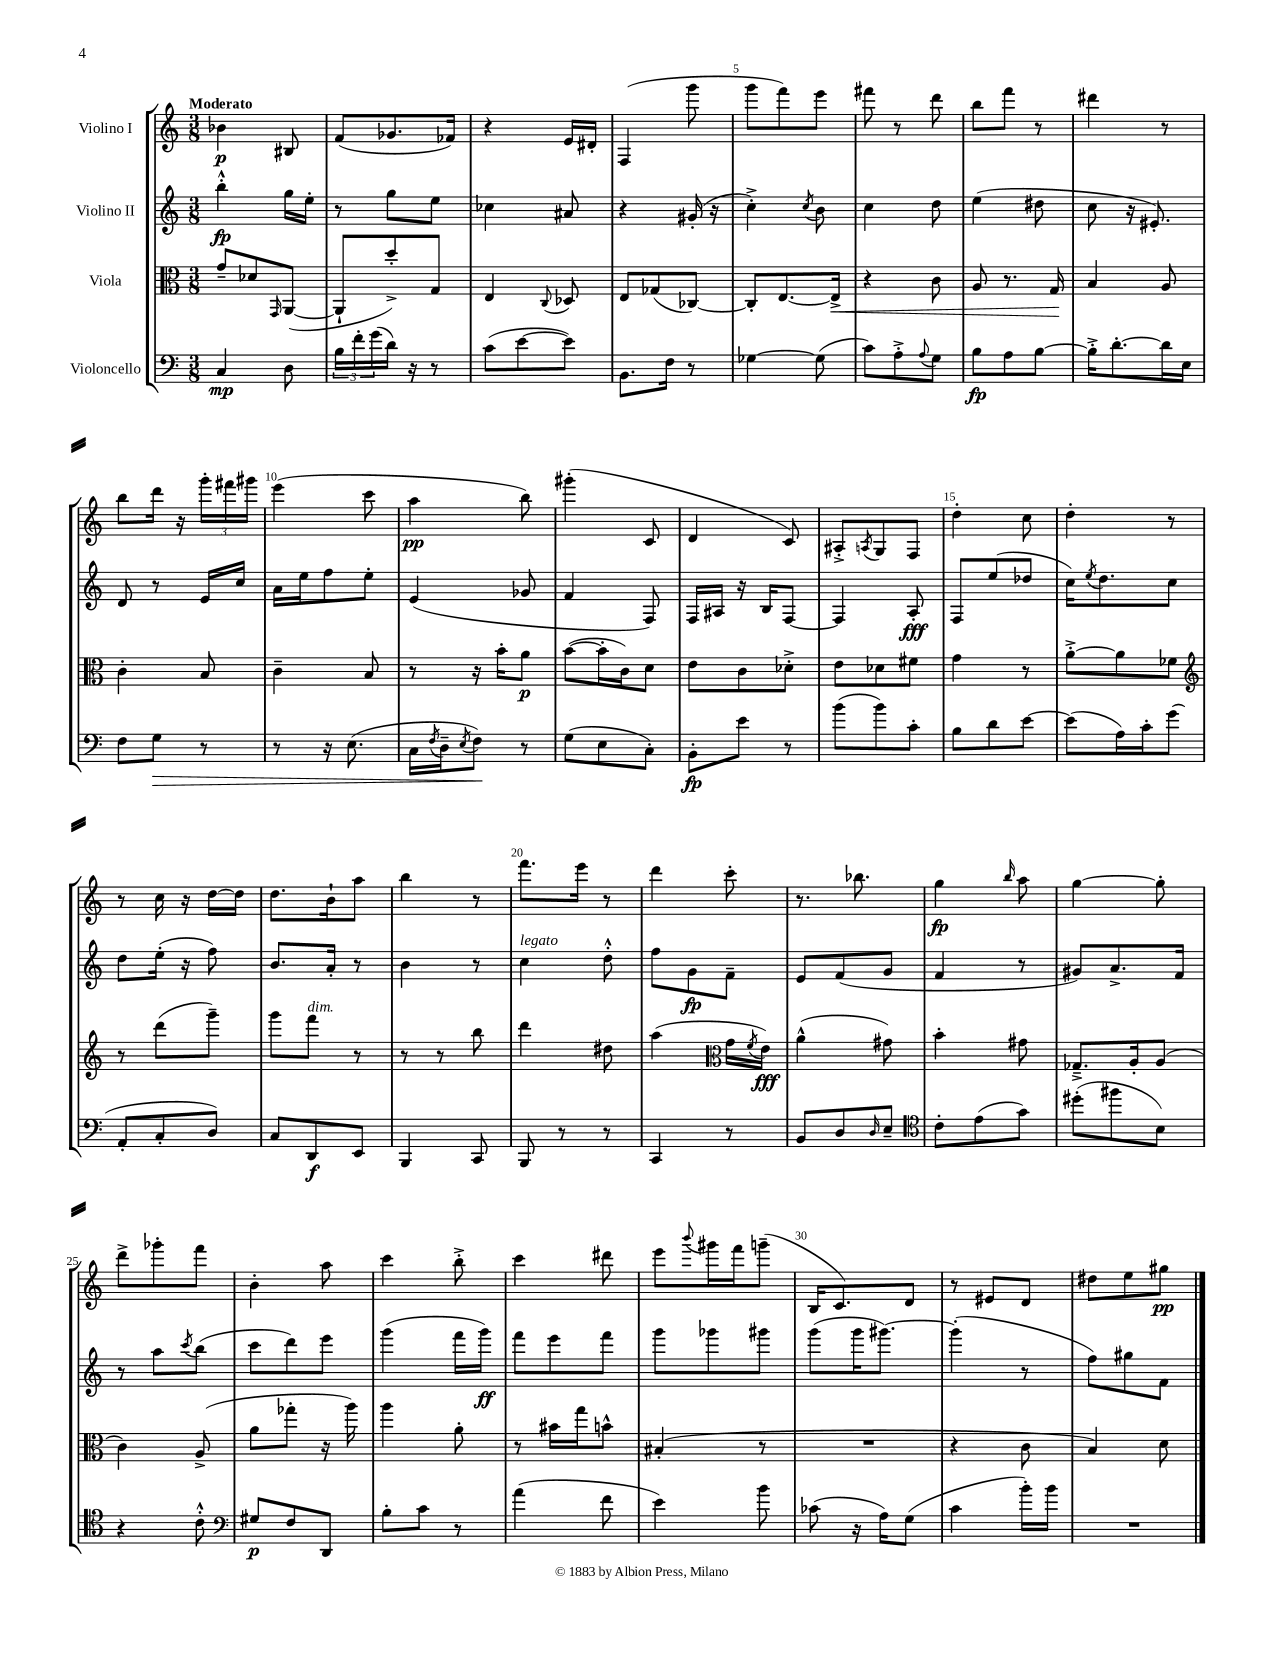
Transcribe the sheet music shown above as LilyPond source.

<<
\new StaffGroup <<
\new Staff = "s0" \with { instrumentName = "Violino I" } {
    \clef treble \key c \major \numericTimeSignature \time 3/8 \tempo "Moderato"
    bes'4\p bis8 |
    f'8( ges'8. fes'16) |
    r4 e'16 dis'16-. |
    f4( g'''8 |
    g'''8 f'''8) e'''8 |
    fis'''8 r8 d'''8 |
    b''8 f'''8 r8 |
    dis'''4 r8 |
    b''8 d'''16 r16 \tuplet 3/2 { g'''16-. fis'''16 gis'''16 } |
    e'''4( c'''8 |
    a''4\pp b''8) |
    gis'''4-.( c'8 |
    d'4 c'8) |
    ais8-.-> \acciaccatura { a8 } g8 f8 |
    d''4-. c''8 |
    d''4-. r8 |
    r8 c''16 r16 d''16~ d''16 |
    d''8. b'16-! a''8 |
    b''4 r8 |
    f'''8. e'''16 r8 |
    d'''4 c'''8-. |
    r8. bes''8. |
    g''4\fp \grace { b''16 } a''8 |
    g''4~ g''8-. |
    d'''8-> ges'''8-. f'''8 |
    b'4-. a''8 |
    c'''4 b''8-.-> |
    c'''4 dis'''8 |
    e'''8 \appoggiatura { b'''8 } gis'''16 f'''16 g'''8--( |
    b16 c'8.) d'8 |
    r8 eis'8 d'8 |
    dis''8 e''8 gis''8\pp \bar "|." |
}
\new Staff = "s1" \with { instrumentName = "Violino II" } {
    \clef treble \key c \major \numericTimeSignature \time 3/8
    b''4-.-^\fp g''16 e''16-. |
    r8 g''8 e''8 |
    ces''4 ais'8 |
    r4 gis'16-.( r16 |
    c''4-.->) \acciaccatura { c''8 } b'8 |
    c''4 d''8 |
    e''4( dis''8 |
    c''8 r16 eis'8.-.) |
    d'8 r8 e'16 c''16 |
    a'16 e''16 f''8 e''8-. |
    e'4( ges'8 |
    f'4 f8) |
    f16 ais16 r16 b16 f8~ |
    f4 a8-.\fff |
    f8 e''8( des''8 |
    c''16) \acciaccatura { e''8 } d''8. c''8 |
    d''8 e''16-.( r16 f''8) |
    b'8. a'16-. r8 |
    b'4 r8 |
    c''4^\markup { \italic "legato" } d''8-.-^ |
    f''8 g'8\fp f'8-- |
    e'8 f'8( g'8 |
    f'4 r8 |
    gis'8) a'8.-> f'16 |
    r8 a''8 \acciaccatura { c'''8 } b''8( |
    c'''8 d'''8) e'''8 |
    g'''4( f'''16 g'''16\ff) |
    f'''8 e'''8 f'''8 |
    g'''8 ges'''8 gis'''8 |
    g'''8( g'''16 gis'''8.~) |
    gis'''4-.( r8 |
    f''8) gis''8 f'8 \bar "|." |
}
\new Staff = "s2" \with { instrumentName = "Viola" } {
    \clef alto \key c \major \numericTimeSignature \time 3/8
    g'8-- des'8 \grace { g,16 } a,8~( |
    a,8-! d''8-.->) g8 |
    e4 \appoggiatura { c8 } des8 |
    e8 ges8( ces8~) |
    ces8-. e8.~ e16->\< |
    r4 c'8 |
    a8 r8. g16\! |
    b4 a8 |
    c'4-. b8 |
    c'4-- b8 |
    r8 r16 b'16-. a'8\p |
    b'8~( b'16-. c'16) d'8 |
    e'8 c'8 des'8-.-> |
    e'8 des'8 fis'8 |
    g'4 r8 |
    a'8~-.-> a'8 fes'8 |
    \clef treble r8 d'''8( g'''8--) |
    g'''8 f'''8^\markup { \italic "dim." } r8 |
    r8 r8 b''8 |
    d'''4 dis''8 |
    a''4( \clef alto g'16 \acciaccatura { f'8 } e'16\fff) |
    a'4-^( gis'8) |
    b'4-. gis'8 |
    ges8.---> a16-. a8( |
    c'4) a8->( |
    a'8 ges''8-. r16 a''16) |
    a''4 a'8-. |
    r8 bis'16 g''16 b'8-^ |
    bis4-.( r8 |
    R4. |
    r4 c'8 |
    b4) d'8 \bar "|." |
}
\new Staff = "s3" \with { instrumentName = "Violoncello" } {
    \clef bass \key c \major \numericTimeSignature \time 3/8
    c4\mp d8 |
    \tuplet 3/2 { b16 f'16-. g'16( } d'16) r16 r8 |
    c'8( e'8~ e'8) |
    b,8. f16 r8 |
    ges4~ ges8( |
    c'8) a8-.-> \appoggiatura { a8 } g8 |
    b8\fp a8 b8~ |
    b16-.-> d'8.~-. d'16 e16 |
    f8 g8\> r8 |
    r8 r16 e8.( |
    c16 \acciaccatura { f8 } d16-- \acciaccatura { e8 } f8\!) r8 |
    g8( e8 c8-.) |
    b,8-.\fp e'8 r8 |
    b'8( b'8) c'8-. |
    b8 d'8 e'8~ |
    e'8( a16) c'16-. g'8( |
    a,8-. c8-. d8) |
    c8 d,8\f e,8 |
    b,,4 c,8 |
    b,,8 r8 r8 |
    c,4 r8 |
    b,8 d8 \grace { d16 } e8-- |
    \clef tenor c'8-. e'8( g'8) |
    dis''8-.( fis''8 b8) |
    r4 c'8-.-^ |
    \clef bass gis8\p f8 d,8 |
    b8-. c'8 r8 |
    a'4( f'8 |
    e'4) b'8 |
    ces'8( r16 a16) g8( |
    c'4 b'16-.) b'16 |
    R4. \bar "|." |
}
>>
>>
\layout { \context { \Score \override BarNumber.break-visibility = ##(#f #t #t) barNumberVisibility = #(every-nth-bar-number-visible 5) } }
